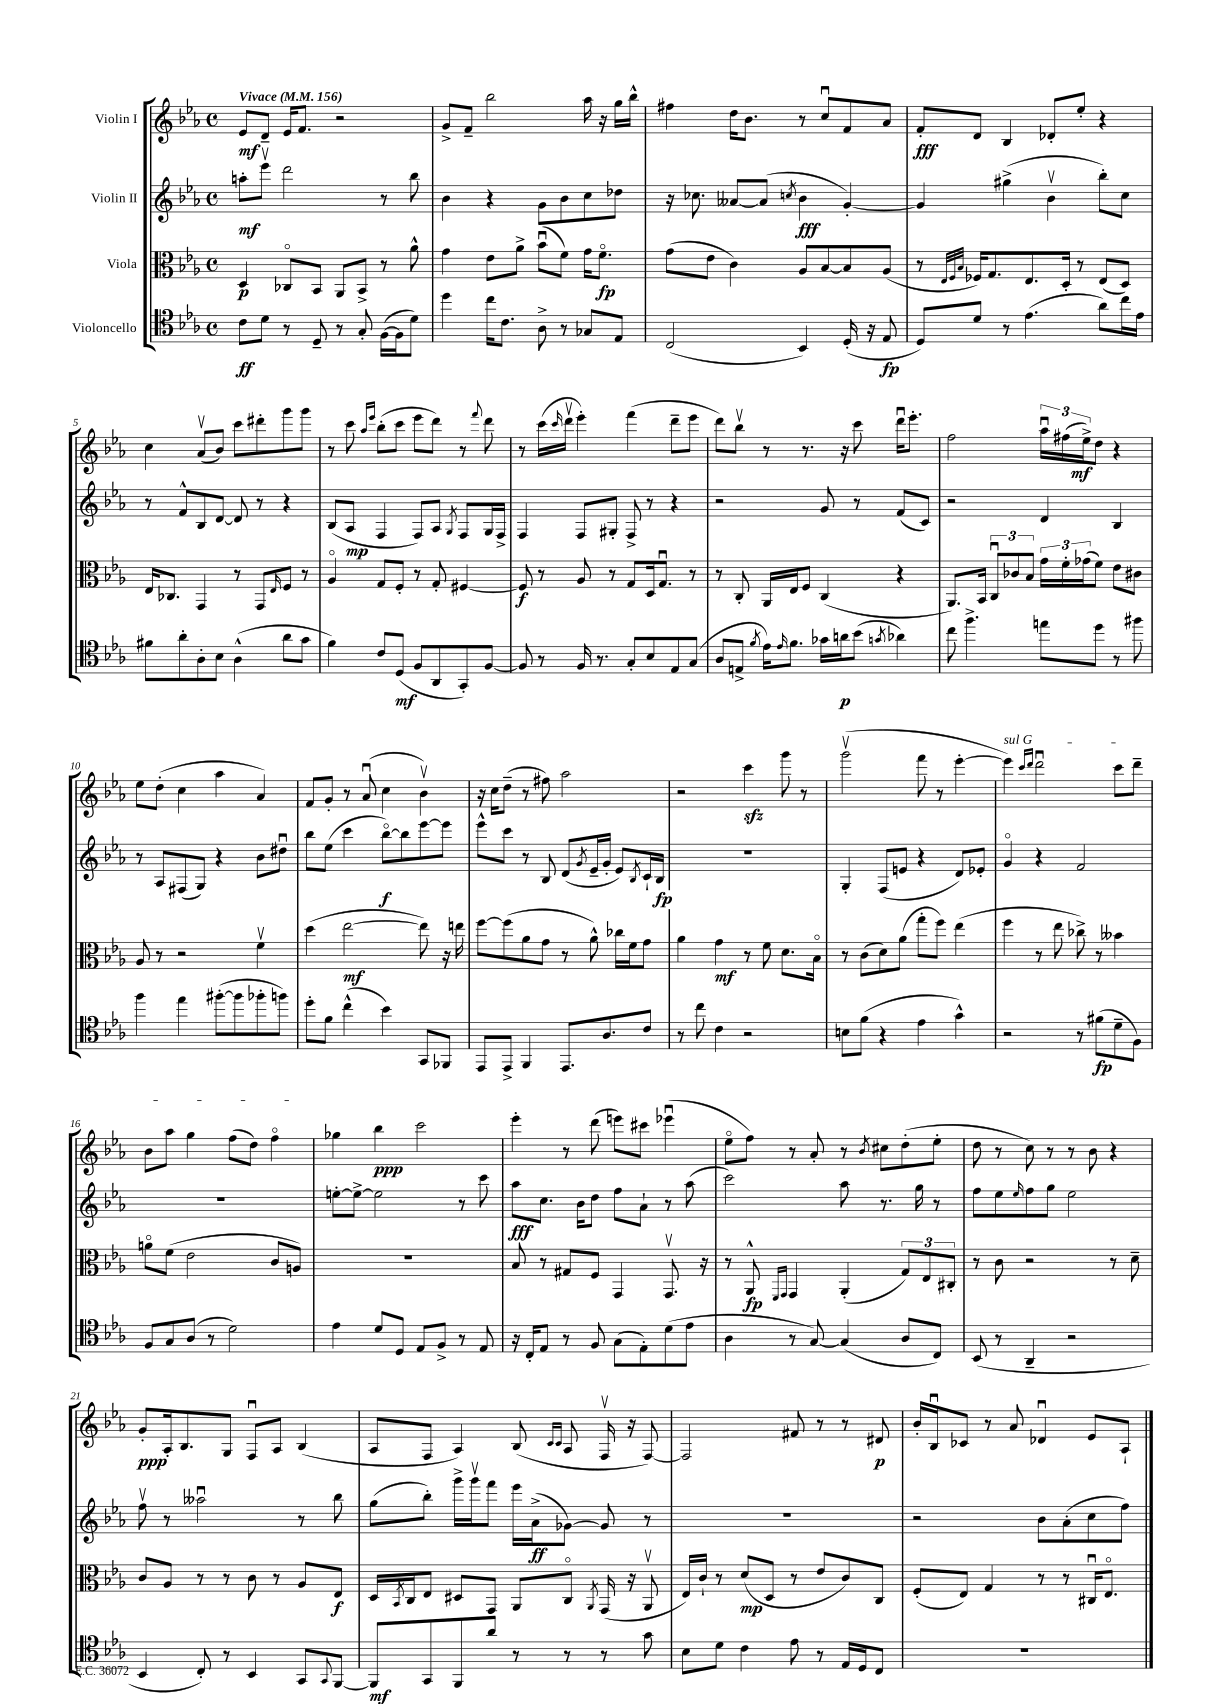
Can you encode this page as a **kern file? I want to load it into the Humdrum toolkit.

**kern	**kern	**kern	**kern
*staff4	*staff3	*staff2	*staff1
*clefC4	*clefC3	*clefG2	*clefG2
*k[b-e-a-]	*k[b-e-a-]	*k[b-e-a-]	*k[b-e-a-]
*M4/4	*M4/4	*M4/4	*M4/4
*met(c)	*met(c)	*met(c)	*met(c)
*MM156	*MM156	*MM156	*MM156
8c	4D	8aa'	8e-
8d	.	8eee-v	8d~
8r	8C-o	2ddd	16e-
.	.	.	8.f
8D~	8BB-	.	.
8r	8AA-	.	2r
8G'	8BB-^	.	.
([16F	8r	8r	.
16F]	.	.	.
8d)	8a-^^	8bb-	.
=	=	=	=
4dd	4g	4b-	8g^
.	.	.	8f~
16cc	8e-	4r	2bb-
8.c	.	.	.
.	8a-^	.	.
8A-^	(8b-u	8g	.
8r	8f)	8b-	.
8G-	16g	8cc	16aa-
.	8.fo	.	16r
8E-	.	8dd-	16gg
.	.	.	16bb-^^
=	=	=	=
(2C	(8g	16r	4ff#
.	.	8.cc-	.
.	8e-	.	.
.	4c)	[8a--	16dd
.	.	.	8.b-
.	.	(8a--]	.
.	.	8qcc	.
4BB-)	8A-	4b-	8r
.	[8B-	.	8ccu
(16D'	8B-]	[4g')	8f
16r	.	.	.
8E-	(8A-	.	8a-
=	=	=	=
8D)	8r	4g]	8f'
.	32qqE-	.	.
.	32qqF	.	.
.	32qqB-	.	.
8d	16F-)	.	8d
.	8.G	.	.
8r	.	(4gg#^	4B-
(4.e-	8.E-	.	.
.	.	4b-v	8d-'
.	16D'	.	.
.	8r	.	8ee-'
8a-)	(8E-	8bb-')	4r
16cc	8D)	8cc	.
16e-	.	.	.
=	=	=	=
8f#	16E-	8r	4cc
.	8.C-	.	.
8a-'	.	8f^^	.
8A-'	4GG	8B-	(8a-v
8B-	.	[8d	8b-)
(4A-^^	8r	8d]	8ccc
.	8GG	8r	8ddd#'
.	16qqE-	.	.
8a-	8F	4r	8ggg
8g	8r	.	8ggg
=	=	=	=
4f)	4A-o	(8B-	8r
.	.	8A-	8ccc
.	.	.	16qqaa-
.	.	.	16qqeee-
8c	8G	4F	(8bb-'
(8D	8F'	.	8ccc
8F	8r	8F)	8eee-
8AA-	8G'	8A-	8ddd)
.	.	8qG	.
8GG')	[4F#	8F	8r
.	.	.	8qqfff
[8F	.	16G	8ddd
.	.	16F^	.
=	=	=	=
8F]	8F#]	4F	8r
8r	8r	.	(16ccc
.	.	.	16qqccc
.	.	.	16dddv
16F	8A-	8F	4eee-')
8.r	.	.	.
.	8r	8G#'	.
8G'	8G	8F^	(4fff
8B-	16D	8r	.
.	8.Gu	.	.
8E-	.	4r	8ddd~
(8G	8r	.	8eee-
=	=	=	=
8A-	8r	2r	8ddd)
8E^	8C'	.	8bb-v
8qf	.	.	.
16e-)	16AA-	.	8r
16qqe-	.	.	.
8.f	16E-	.	.
.	8F	.	8.r
16g-	(4C	8g	.
16a	.	.	16r
(8b-	.	8r	8ccc
8qg	.	.	.
4a-)	4r	(8f	16dddu
.	.	.	8.eee-'
.	.	8c)	.
=	=	=	=
8cc	8.AA-)	2r	2ff
4.ff^	.	.	.
.	16BB-	.	.
.	12Cu	.	.
.	12c-	.	.
.	12B-	.	.
8ee	24g	4d	24aa-u
.	24f'	.	(24ff#
.	(24g-	.	24ee-^)
8dd	8f)	.	8dd
8r	8e-	4B-	4r
8ff#	8c#	.	.
=	=	=	=
4ff	8A-	8r	8ee-
.	8r	8A-	(8dd'
4ee-	2r	(8F#	4cc
.	.	8G)	.
([8ff#'	.	4r	4aa-
8ff#]	.	.	.
8ff-'	4fv	8b-	4a-)
8ff)	.	8dd#u	.
=	=	=	=
8dd'	(4dd	8bb-	8f
8f	.	(8ee-	8g'
(4cc^^	[2ee-	4ccc	8r
.	.	.	(8a-u
4b-)	.	[8bb-o)	4cc
.	.	8bb-]	.
8GG	8ee-])	[8eee-	4b-v)
8FF-	16r	8eee-]	.
.	16ee	.	.
=	=	=	=
8EE-	[8ff	8eee-^^	16r
.	.	.	16cc
8EE-^	(8ff]	8ccc	(8dd~
4FF	8a-	8r	8r
.	8g	8B-	8ff#)
8.EE-	8r	(8d	2aa-
.	.	8qg	.
.	8a-^^)	16e-~	.
8.A-	.	16g'	.
.	16cc-	8e-)	.
.	16f	.	.
.	.	8qB-	.
8c	8g	16c`	.
.	.	16B-	.
=	=	=	=
8r	4a-	1r	2r
8cc	.	.	.
4c	4g	.	.
2r	8r	.	4ccc
.	8f	.	.
.	8.d	.	8ggg
.	.	.	8r
.	16B-o	.	.
=	=	=	=
8B	8r	4G'	(2gggv
(8f	(8c	.	.
4r	8d)	(8F	.
.	(8a-	8e	.
4e-	8gg'	4r	8fff
.	8ff)	.	8r
4g^^)	(4ee-	8d)	[4eee-'
.	.	8e-'	.
=	=	=	=
2r	4ff	4go	4eee-])
.	.	.	16qqccc
.	.	.	16qqddd
.	8r	4r	2dddu
.	8ee-	.	.
8r	8cc-^)	2f	.
(8f#	8r	.	.
8d~	4b--	.	8ccc
8F)	.	.	8ddd~
=	=	=	=
8F	8ao	1r	8b-
8G	(8f	.	8aa-
(8A-	2e-	.	4gg
8r	.	.	.
2d)	.	.	(8ff
.	.	.	8dd)
.	8c	.	4ffo
.	8A)	.	.
=	=	=	=
4e-	1r	[8ee'	4gg-
.	.	8ee^_	.
8d	.	2ee]	4bb-
8D	.	.	.
8E-	.	.	2ccc
8F^	.	.	.
8r	.	8r	.
8E-	.	8ccc	.
=	=	=	=
16r	8B-	8aa-	4eee-'
16C'	.	.	.
8E-	8r	8.cc	.
8r	8G#	.	8r
.	.	16b-	.
8F	8F	8dd	(8ddd
(8G	4GG	8ff	8eee)
8E-')	.	8a-`	8ccc#
(8d	8.GGv	8r	(4eee-u
8e-	.	(8aa-	.
.	16r	.	.
=	=	=	=
4A-	8r	2ccc)	8ee-o
.	8AA-^^	.	8ff)
.	16qqFF	.	.
.	16qqGG	.	.
8r	4GG	.	8r
[8G)	.	.	8a-'
(4G]	(4AA-'	8aa-	8r
.	.	.	8qb-
.	.	8.r	8cc#
8A-	12G)	.	(8dd'
.	.	16gg	.
.	12E-	.	.
8C)	.	8r	8ee-'
.	12C#'	.	.
=	=	=	=
(8BB-	8r	8ff	8dd
8r	8c	8ee-	8r
.	.	16qqee-	.
4AA-~	2r	8ff	8cc)
.	.	8gg	8r
2r	.	2ee-	8r
.	.	.	8b-
.	8r	.	4r
.	8d~	.	.
=	=	=	=
4BB-	8c	8ffv	8g'
.	8A-	8r	16A-'
.	.	.	8.B-
8C')	8r	2aa--u	.
8r	8r	.	8G
4BB-	8c	.	8Fu
.	8r	.	8A-
8GG	8A-	8r	(4B-
8qqGG	.	.	.
[8FF	8E-	8bb-	.
=	=	=	=
8FF]	16D	(8gg	8A-
.	8qBB-	.	.
.	16C	.	.
8GG	8E-	8bb-')	8F
8FF	8D#	16ggg^	4A-)
.	.	16gggv	.
8a-	8GG	8fff	.
8r	8AA-	16eee-	(8B-
.	.	(16a-^	.
.	.	.	16qqc
.	.	.	16qqc
8r	8Co	[8g-)	8A-
.	8qAA-	.	.
8r	(16GG	8g-]	16Fv
.	16r	.	16r
8g	8AA-v	8r	[8F)
=	=	=	=
8B-	16E-)	1r	2F]
.	16c`	.	.
8d	8r	.	.
4c	(8d	.	.
.	8D	.	.
8e-	8r	.	8f#
8r	8e-	.	8r
16E-	8c)	.	8r
16D	.	.	.
8C	8C	.	8d#
=	=	=	=
1r	(8F'	2r	16b-'
.	.	.	16B-u
.	8E-)	.	8c-
.	4G	.	8r
.	.	.	8a-
.	8r	8b-	4d-u
.	8r	(8a-'	.
.	16C#u	8cc	8e-
.	8.E-o	.	.
.	.	8ff)	8A-`
==	==	==	==
*-	*-	*-	*-
